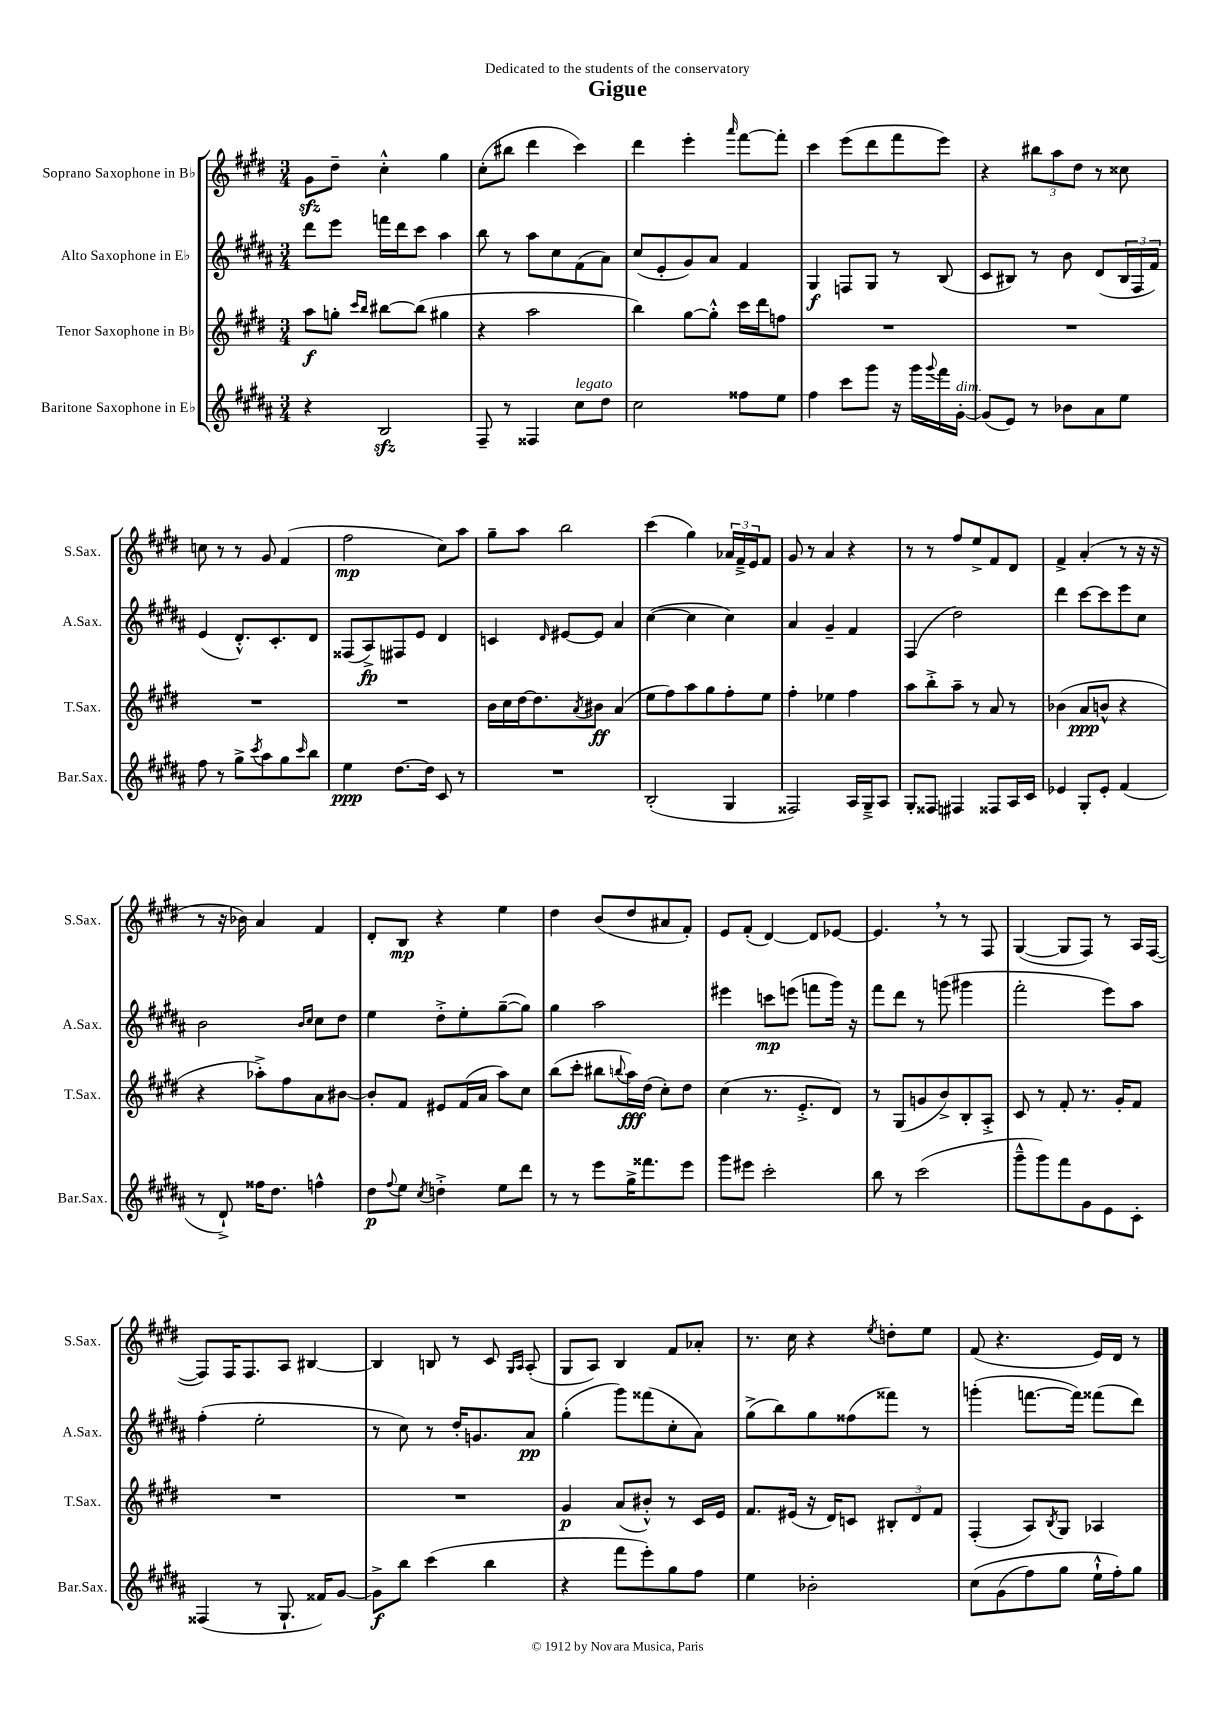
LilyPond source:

\header { title = "Gigue" dedication = "Dedicated to the students of the conservatory" }
<<
\new StaffGroup <<
\new Staff = "s0" \with { instrumentName = "Soprano Saxophone in Bb" shortInstrumentName = "S.Sax." } {
    \clef treble \key e \major \numericTimeSignature \time 3/4
    gis'8\sfz dis''8-- cis''4-.-^ gis''4 |
    cis''8-.( bis''8 dis'''4 cis'''4) |
    dis'''4 e'''4-. \grace { a'''16 } fis'''8~ fis'''8-. |
    cis'''4 e'''8( dis'''8 fis'''8 e'''8) |
    r4 \tuplet 3/2 { bis''8 a''8 dis''8 } r8 cisis''8 |
    c''8 r8 r8 gis'8 fis'4( |
    fis''2\mp cis''8) a''8 |
    gis''8-- a''8 b''2 |
    cis'''4( gis''4) \tuplet 3/2 { aes'16 fis'16---> e'16 } fis'8 |
    gis'8 r8 a'4 r4 |
    r8 r8 fis''8 e''8-> fis'8 dis'8 |
    fis'4-> a'4-.( r8 r16 r16 |
    r8 r16 bes'16) a'4 fis'4 |
    dis'8-. b8\mp r4 e''4 |
    dis''4 b'8( dis''8 ais'8 fis'8-.) |
    e'8 fis'8-.( dis'4~) dis'8 ees'8~ |
    ees'4. \breathe r8 r8 fis8 |
    gis4~( gis8 fis8) r8 a16 fis16~( |
    fis8) fis16 fis8. a8 bis4~ |
    bis4 b8 r8 cis'8 \grace { gis16 a16 } a8-.( |
    gis8 a8) b4 fis'8 aes'8-. |
    r8. cis''16 r4 \acciaccatura { e''8 } d''8-. e''8 |
    fis'8( r4. e'16) dis'16 r8 \bar "|." |
}
\new Staff = "s1" \with { instrumentName = "Alto Saxophone in Eb" shortInstrumentName = "A.Sax." } {
    \clef treble \key b \major \numericTimeSignature \time 3/4
    dis'''8 e'''8 f'''16 dis'''16 cis'''8 ais''4 |
    b''8 r8 ais''8 cis''8 fis'8( ais'8) |
    cis''8( e'8-. gis'8) ais'8 fis'4 |
    gis4\f f8 gis8 r8 b8( |
    cis'8 bis8) r8 b'8 dis'8( \tuplet 3/2 { bis16 fis16 fis'16) } |
    e'4( dis'8.-.-^) cis'8.-. dis'8 |
    fisis8( ais8->\fp) fis8 e'8 dis'4 |
    c'4 \grace { dis'16 } eis'8~ eis'8 ais'4 |
    cis''4~( cis''4 cis''4) |
    ais'4 gis'4-- fis'4 |
    fis4( dis''2) |
    dis'''4 cis'''8~ cis'''8 e'''8 cis''8 |
    b'2 \grace { b'16 cis''16 } cis''8 dis''8 |
    e''4 dis''8-.-> e''8-. gis''8~--( gis''8) |
    gis''4 ais''2 |
    eis'''4 c'''8\mp e'''8( f'''8 gis'''16) r16 |
    fis'''8 dis'''8 r8 g'''8( gis'''4 |
    fis'''2-. e'''8) ais''8 |
    fis''4-.( e''2-. |
    r8 cis''8) r8 dis''16-. g'8. ais'8\pp |
    gis''4-.( gis'''8) fisis'''8( cis''8-. ais'8) |
    gis''8->( b''8) gis''8 fisis''8( fisis'''8) r8 |
    g'''4-.( f'''8.~ f'''16) fisis'''8( dis'''8) \bar "|." |
}
\new Staff = "s2" \with { instrumentName = "Tenor Saxophone in Bb" shortInstrumentName = "T.Sax." } {
    \clef treble \key e \major \numericTimeSignature \time 3/4
    a''8\f g''8-. \grace { cis'''16 b''16 } bis''8~ bis''8( gis''4 |
    r4 a''2 |
    b''4) gis''8~ gis''8-.-^ cis'''16 dis'''16 f''8 |
    R2. |
    R2. |
    R2. |
    R2. |
    b'16 cis''16 dis''16~ dis''8. \acciaccatura { a'8 } bis'8\ff a'4( |
    e''8 fis''8) a''8 gis''8 fis''8-. e''8 |
    fis''4-. ees''4 fis''4 |
    a''8 b''8-.-> a''8-- r8 a'8 r8 |
    bes'4( a'8\ppp b'8-^ r4 |
    r4 aes''8-.->) fis''8 a'8 bis'8~ |
    bis'8-. fis'8 eis'8 fis'16( a'16 a''8) cis''8 |
    b''8( cis'''8-. bis''8 \appoggiatura { b''8 } a''16\fff) dis''16( cis''8-.) dis''8 |
    cis''4( r8. e'8.-.-> dis'8) |
    r8 gis8( g'8 b'8->) b8-. a8-.-> |
    cis'8 r8 fis'8-. r8. gis'16-. fis'8 |
    R2. |
    R2. |
    gis'4\p a'8( bis'8-.-^) r8 cis'16 e'16 |
    fis'8. eis'16( r16 dis'16) c'8 \tuplet 3/2 { bis8-. dis'8 fis'8 } |
    fis4-.( a8) \acciaccatura { b8 } gis8 aes4 \bar "|." |
}
\new Staff = "s3" \with { instrumentName = "Baritone Saxophone in Eb" shortInstrumentName = "Bar.Sax." } {
    \clef treble \key b \major \numericTimeSignature \time 3/4
    r4 b2\sfz |
    fis8-- r8 fisis4 cis''8^\markup { \italic "legato" } dis''8 |
    cis''2 fisis''8 e''8 |
    fis''4 cis'''8 gis'''8 r16 gis'''16 \appoggiatura { gis'''8 } fis'''16 gis'16~-.^\markup { \italic "dim." } |
    gis'8( e'8) r8 bes'8 ais'8 e''8 |
    fis''8 r8 gis''8-> \acciaccatura { cis'''8 } ais''8 gis''8 \grace { cis'''16 } b''8 |
    e''4\ppp dis''8.~ dis''16 cis'8 r8 |
    R2. |
    b2-.( gis4 |
    fisis2) ais16 gis16---> ais8 |
    gis8-. fisis8 fis4 fisis8 ais16 cis'16 |
    ees'4 gis8-. ees'8-. fis'4( |
    r8 dis'8-!->) fisis''16 dis''8. f''4-^ |
    dis''8\p \appoggiatura { fis''8 } e''8 \acciaccatura { cis''8 } d''4-.-> e''8 dis'''8 |
    r8 r8 e'''8 gis''16-> fisis'''8. e'''8 |
    gis'''8 eis'''8 cis'''2-. |
    b''8 r8 cis'''2( |
    gis'''8---^ gis'''8) fis'''8 gis'8 e'8 cis'8-. |
    fisis4( r8 gis8.-! fisis'16) gis'8~ |
    gis'8->\f b''8 cis'''4( b''4 |
    r4 fis'''8 e'''8-.) gis''8 fis''8 |
    e''4 bes'2-. |
    cis''8\( gis'8( fis''8) gis''8 e''16-!-^ fis''16-.\) gis''8 \bar "|." |
}
>>
>>
\layout { \context { \Score \remove "Bar_number_engraver" } }
